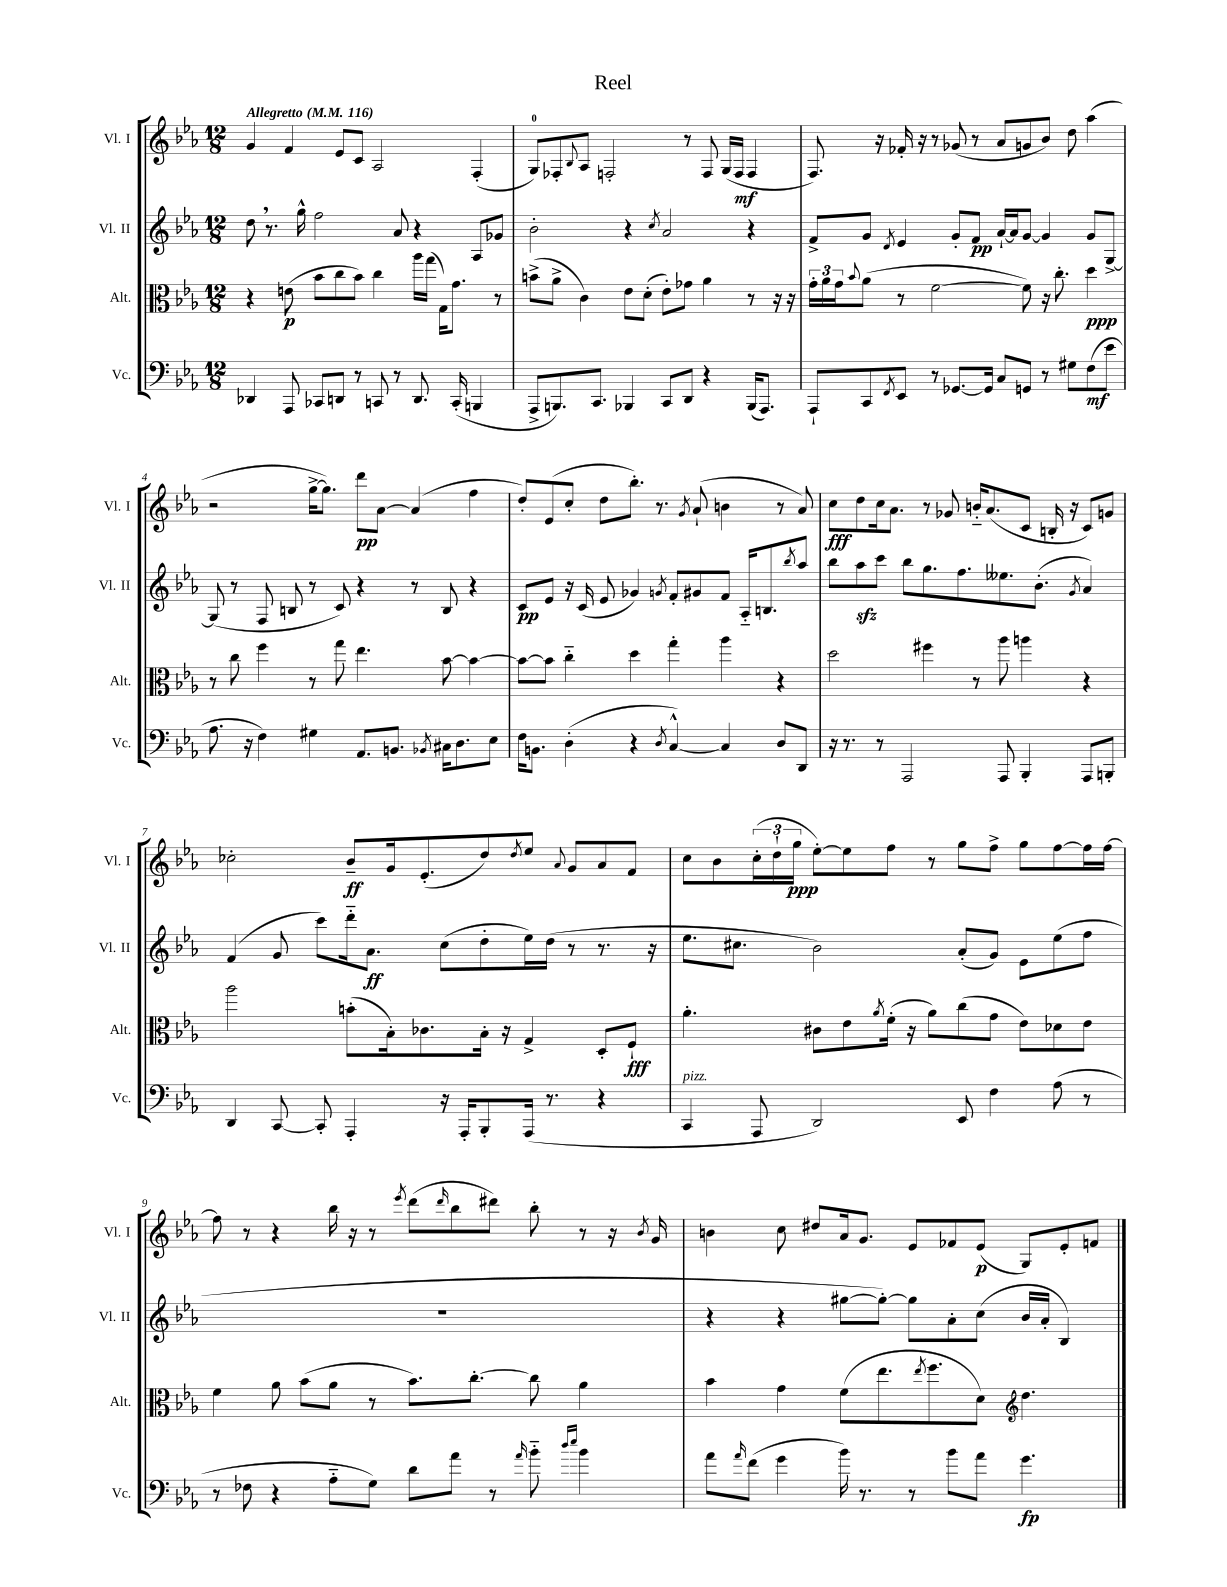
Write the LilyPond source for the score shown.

\header { title = "Reel" }
<<
\new StaffGroup <<
\new Staff = "s0" \with { instrumentName = "Vl. I" shortInstrumentName = "Vl. I" } {
    \clef treble \key ees \major \numericTimeSignature \time 12/8 \tempo "Allegretto" 4 = 116
    g'4 f'4 ees'8 c'8 aes2 f4-.( |
    g8-0) fes8-. \appoggiatura { bes8 } aes8 f2-. r8 f8 g16( f16\mf f4 |
    f8.) r16 fes'16-. r16 r8 ges'8( r8 aes'8 g'8 bes'8) d''8 aes''4( |
    r2 g''16~-> g''8.) d'''8\pp aes'8~ aes'4( f''4 |
    d''8-.) ees'8( c''8-. d''8 bes''8.-.) r8. \acciaccatura { g'8 } aes'8-!( b'4 r8 aes'8) |
    c''8\fff d''8 c''16 aes'8. r8 ges'8 b'16-_ aes'8.( c'8 b16-. r16 c'8) g'8 |
    ces''2-. bes'8--\ff g'16 ees'8.-.( d''8) \acciaccatura { d''8 } ees''8 \appoggiatura { aes'8 } g'8 aes'8 f'8 |
    c''8 bes'8 \tuplet 3/2 { c''16-.( d''16-! g''16\ppp } ees''8~-.) ees''8 f''8 r8 g''8 f''8-> g''8 f''8~ f''16 f''16~ |
    f''8 r8 r4 bes''16 r16 r8 \acciaccatura { ees'''8 } d'''8( \grace { d'''16 } bes''8 dis'''8) bes''8-. r8 r16 \acciaccatura { bes'8 } g'16 |
    b'4 c''8 dis''8 aes'16 g'8. ees'8 fes'8 ees'8\p( g8) ees'8-. f'8 \bar "|." |
}
\new Staff = "s1" \with { instrumentName = "Vl. II" shortInstrumentName = "Vl. II" } {
    \clef treble \key ees \major \numericTimeSignature \time 12/8
    d''8 \breathe r8. g''16-^ f''2 aes'8 r4 aes8 ges'8 |
    bes'2-. r4 \acciaccatura { c''8 } aes'2 r4 |
    f'8-> g'8 \acciaccatura { d'8 } ees'4 g'8-. f'8\pp aes'16~-! aes'16 g'8~ g'4 g'8 g8~-> |
    g8( r8 f8 b8 r8 c'8) r4 r8 b8 r4 |
    c'8\pp ees'8 r16 c'16( ees'8 ges'4) \acciaccatura { g'8 } f'8-. gis'8 f'8 aes16-_ b8. \acciaccatura { bes''8 } aes''8 |
    bes''8 aes''8\sfz c'''8 bes''8 g''8. f''8. eeses''8. bes'8.-.( \acciaccatura { g'8 } aes'4) |
    f'4( g'8 c'''8) d'''16-_ aes'8.\ff c''8( d''8-. ees''16) d''16( r8 r8. r16 |
    ees''8. cis''8. bes'2) aes'8-.( g'8) ees'8 ees''8( f''8 |
    R1. |
    r4 r4 gis''8~ gis''8~-.) gis''8 aes'8-. c''8( bes'16 aes'16-. bes4) \bar "|." |
}
\new Staff = "s2" \with { instrumentName = "Alt." shortInstrumentName = "Alt." } {
    \clef alto \key ees \major \numericTimeSignature \time 12/8
    r4 e'8\p( bes'8 c''8 bes'8) c''4 aes''16 g''16( g16) g'8. r8 |
    b'8->( aes'8-> c'4) ees'8 d'8-.( ees'8-.) ges'8 aes'4 r8 r16 r16 |
    \tuplet 3/2 { g'16-. aes'16 g'16 } \appoggiatura { bes'8 } aes'8( r8 f'2~ f'8) r16 c''8.-. d''4\ppp |
    r8 c''8 f''4 r8 g''8 ees''4. bes'8~ bes'4~ |
    bes'8~ bes'8 c''4-_ d''4 g''4-. aes''4 r4 |
    d''2 fis''4 r8 aes''8 a''4 r4 |
    aes''2 b'8-.( bes16-.) ces'8. bes16-. r16 g4-> d8-. f8-!\fff |
    aes'4.-. cis'8 ees'8 \acciaccatura { aes'8 } f'16-.( r16 aes'8) c''8( g'8 ees'8) des'8 ees'8 |
    f'4 aes'8 bes'8( aes'8 r8 bes'8.) c''8.~-. c''8 aes'4 |
    bes'4 g'4 f'8( ees''8. \acciaccatura { ees''8 } f''8. d'8) \clef treble d''4. \bar "|." |
}
\new Staff = "s3" \with { instrumentName = "Vc." shortInstrumentName = "Vc." } {
    \clef bass \key ees \major \numericTimeSignature \time 12/8
    des,4 aes,,8 ces,8 d,8 r8 c,8 r8 d,8. c,16-.( b,,4 |
    aes,,8-> b,,8.) c,8. bes,,4 c,8 d,8 r4 bes,,16( aes,,8.) |
    aes,,8-! c,8 \acciaccatura { f,8 } ees,8 r8 ges,8.~ ges,16 c8 g,8 r8 gis8 f8\mf( ees'8 |
    aes8. r16 f4) gis4 aes,8. b,8. \acciaccatura { bes,8 } cis16 d8. ees8 |
    f16 b,8. d4-.( r4 \acciaccatura { d8 } c4~-^) c4 d8 d,8 |
    r16 r8. r8 aes,,2 aes,,8 bes,,4-. aes,,8 b,,8-. |
    d,4 c,8~ c,8-. aes,,4-. r16 aes,,16-. bes,,8-. aes,,16( r8. r4 |
    c,4^\markup { \italic "pizz." } aes,,8 d,2) ees,8 f4 aes8( r8 |
    r8 fes8 r4 aes8-_ g8) d'8 aes'8 r8 \grace { aes'16 } bes'8-_ \grace { d''16 ees''16 } bes'4 |
    aes'8 \grace { aes'16 } f'8( g'4 bes'16) r8. r8 bes'8 aes'8 g'4.\fp \bar "|." |
}
>>
>>
